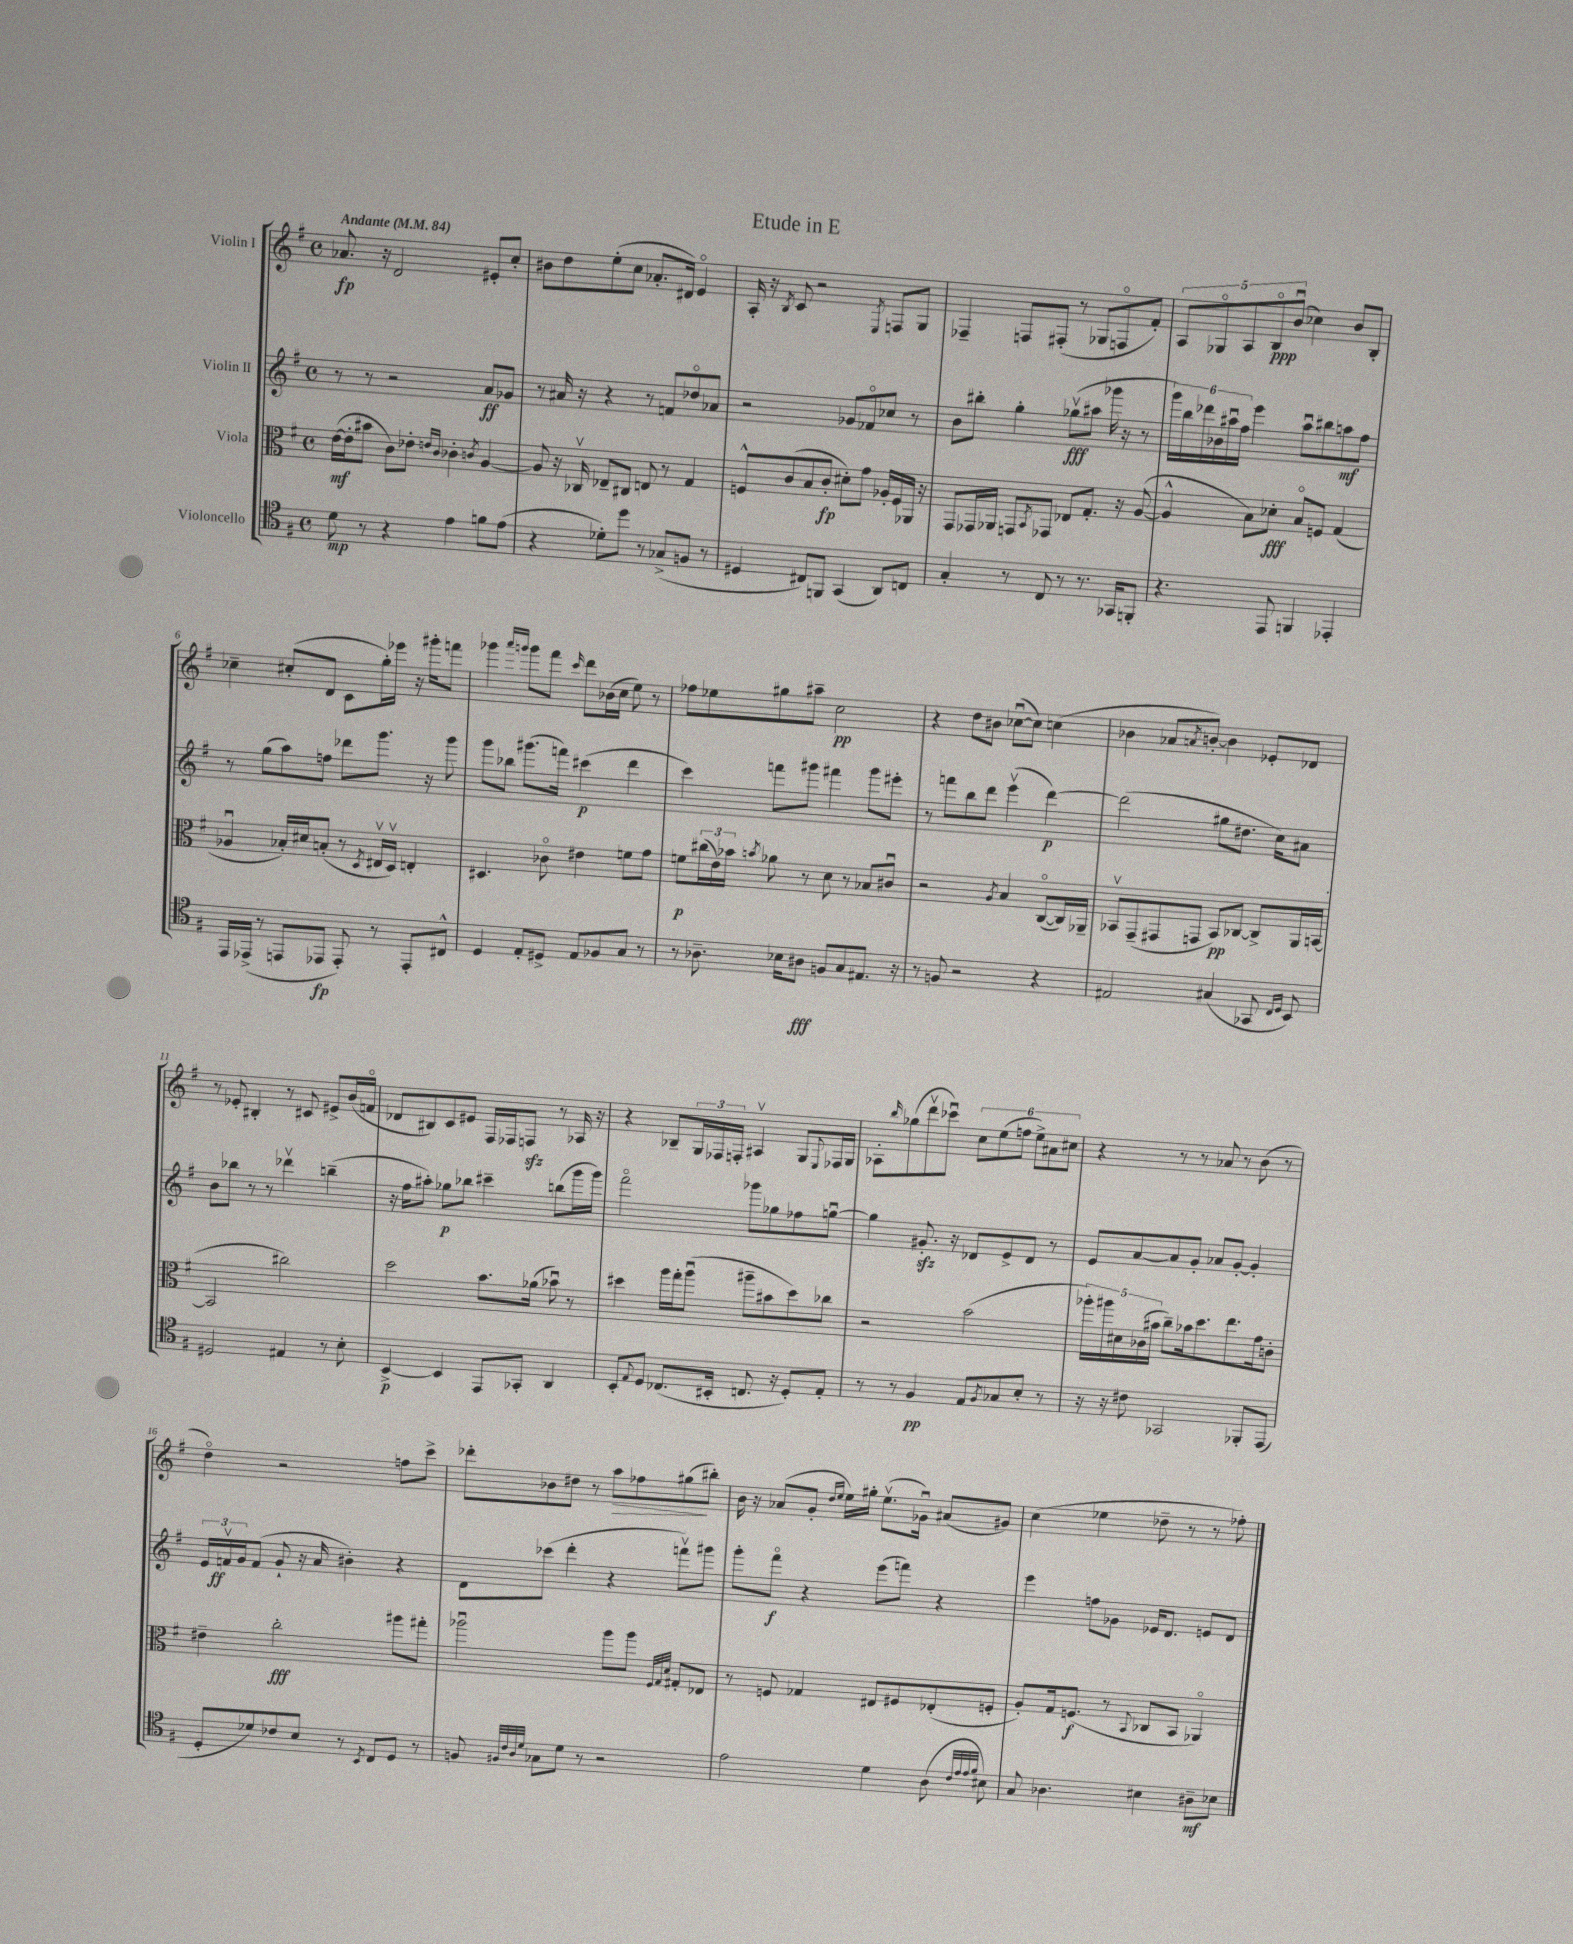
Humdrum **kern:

**kern	**kern	**kern	**kern
*staff4	*staff3	*staff2	*staff1
*clefC4	*clefC3	*clefG2	*clefG2
*k[f#]	*k[f#]	*k[f#]	*k[f#]
*M4/4	*M4/4	*M4/4	*M4/4
*met(c)	*met(c)	*met(c)	*met(c)
*MM84	*MM84	*MM84	*MM84
8d	([16e	8r	8.a-
.	16e']	.	.
8r	8b#	8r	.
.	.	.	16r
4r	8c)	2r	2d
.	8e-'	.	.
.	16qqe	.	.
.	16qqc	.	.
4e	4c-'	.	.
.	8qc	.	.
8f	[4A	8a	8e#'
(8e	.	8g-	8cc'
=	=	=	=
4r	8A]	8r	8b#
.	16r	16a#	8dd
.	16C-v	16r	.
8d-')	8E-~	4r	(8ee'
8dd	8C#	.	8cc
8r	8E	8r	8.a-'
(8G-^	8r	8f	.
.	.	.	16d#)
8F	4G	8dd-o	4eo
8r	.	8a-	.
=	=	=	=
4D#	8F^^	2r	16A'
.	.	.	16r
.	.	.	8qB
.	(8c	.	8c
8C#)	8B	.	2r
8FF	8c'	.	.
(4GG	8d#')	8g-	.
.	8g	8f-o	.
.	.	.	8qE
8AA)	16A-'	8cc-	8F
.	16F	.	.
8C	16AA-	8r	8G
.	16r	.	.
=	=	=	=
4G'	8GG	8b	4F-~
.	16GG-	8bb#'	.
.	16AA-	.	.
8r	8GG	4gg'	8F
.	8qBB	.	.
8C	8GG-	.	(8F#'
8r	8E-	(8gg-v	8r
8.r	8.G'	8aa#	8G-
.	.	16ggg-	8Fo
16GG-	16r	16r	.
8FF'	([8A	8r	8f#')
=	=	=	=
4.r	4A^^]	24ggg)	10A
.	.	24bb	.
.	.	24ddd-	.
.	.	.	10G-o
.	.	24b-	.
.	.	24aa#u	.
.	.	.	10A
.	.	24ff#	.
.	8B)	4eee	.
.	.	.	10Bo
8EE	8d-'	.	.
.	.	.	(10bu
4FF	8Bo	8aa#u	4cc-)
.	8F	8bb#	.
4EE-'	(4G	8aa	8b
.	.	8ff#	8B'
=	=	=	=
16EE	4A-u	8r	4cc-~
(16EE-^	.	.	.
8r	.	(8gg	.
8EE	16B-')	8aa)	(8cc#'
.	16d#	.	.
8EE-	(8B'	8ff	8d
8EE-')	8r	8ddd-	8c
.	8qD	.	.
8r	16E#v	8.ggg	16gg')
.	16Dv)	.	16eee-
8EE-'	4E'	.	16r
.	.	16r	16ggg#'
8C#^^	.	8ggg	8fff
=	=	=	=
4D	4.D#	8ggg	4ggg-
.	.	8bb-	.
.	.	.	16qqaaa
.	.	.	16qqggg
8E'	.	(8.ggg#	8ggg
8D#^	8c-o	.	8fff#
.	.	16fff)	.
.	.	.	16qqccc
8E	4e#	(4ccc#	8ddd
8F-	.	.	(16b-
.	.	.	16cc
8G	8f	4ddd	8ee)
8r	8g	.	8r
=	=	=	=
8r	8f	4ccc)	8ff-
8.A-~	(24cc#	.	8ee-
.	24e)	.	.
.	24b-	.	.
.	8qb	.	.
.	8a-	8fff	8gg#
16B-	.	.	.
8A#	8r	8ggg#	8aa#~
8F	8d	4fff#	2cc
8G	8r	.	.
8.E#	8B-	8ggg#	.
.	8c#u	8eee#'	.
16r	.	.	.
=	=	=	=
8r	2r	8r	4r
8F	.	8fff	.
2r	.	8bb	8dd
.	.	8ddd	8b#
.	8qA	.	.
.	4B	(4eeev	([8cc-u
.	.	.	8cc-])
4r	([8Co	[4ddd)	(4cc
.	16C])	.	.
.	16AA-~	.	.
=	=	=	=
2E#	8BB-v	(2ddd]	4b-
.	(8GG~	.	.
.	8GG#	.	8a-
.	.	.	8qa
.	8GG	.	[8b')
(4G#	8BB-)	8gg#	4b]
.	[8C-	8.dd#	.
8GG-	8C-^]	.	8e-'
.	.	16cc)	.
16qqC	.	.	.
16qqD	.	.	.
8BB)	16AA	8a#	8d-
.	([16BB	.	.
=	=	=	=
2D#	2BB]	8b	8r
.	.	8bb-	8e-'
.	.	8r	4B#'
.	.	8r	.
4E#	2cc#)	4ddd-v	8r
.	.	.	8c#
8r	.	(4bb~	8e#^
8B'	.	.	(16b
.	.	.	16fo
=	=	=	=
[4BB^	2dd	16r	8d-
.	.	16ff#	.
.	.	8aa#')	8B#)
4BB]	.	8gg-	8c
.	.	8bb-	8e#
8EE	8.b	4ccc#~	16F#
.	.	.	16F-
8GG-'	.	.	8F
.	(16a-	.	.
4AA	8b-u)	(8bb	8r
.	8r	16ggg	16A-
.	.	16ggg)	16r
=	=	=	=
8BB'	4dd#	2fff#o	4r
8qqE	.	.	.
8D	.	.	.
(8.C-	16aa	.	8B-~
.	16gg'	.	.
.	(8aau	.	24G
.	.	.	24F-
16BB#'	.	.	.
.	.	.	24F'
8.C	8aa#~	8ggg-	4A#v
.	8b#	8gg-	.
16r	.	.	.
8D')	8dd#)	8ff-	8G
.	.	.	8qqE
8E'	8cc-	[8ggu	16F-
.	.	.	16G
=	=	=	=
8r	2r	4gg]	8A-'
.	.	.	16qqbb
8r	.	.	(8gg-
4F#	.	8.g#'	8dddv
.	.	.	8ccc-u)
.	.	16r	.
8E	(2b	8d-	12cc
.	.	.	(12ee
8qF#	.	.	.
8G-	.	8e^	.
.	.	.	12ff
8B'	.	8d-	12ee^)
.	.	.	12a#
8r	.	8r	.
.	.	.	12cc#
=	=	=	=
16r	20aa-')	8e	4r
.	20aa#	.	.
16r	.	.	.
.	20d#	.	.
8c#	.	[8a	.
.	(20c-	.	.
.	20b#	.	.
2GG-	8cc~)	8a]	8r
.	16b-	8g'	8r
.	8.dd	.	.
.	.	8a-	8a-
.	8.ee	[8g'	8r
8FF-'	.	4g']	(8b
.	16g	.	.
(8EE	8c'	.	8r
=	=	=	=
8D'	4e#~	24e	4ddo)
.	.	24fv	.
.	.	24g	.
8d-)	.	(8f	.
8c-	2cc'	8g`	2r
8B	.	16r	.
.	.	16a	.
8r	.	4b#')	.
8qBB	.	.	.
8C	.	.	.
8D	8aa#	4r	8ff
8r	8gg#'	.	8ccc^
=	=	=	=
8F	2aa-u	8d	8ddd-'
32qqF#	.	.	.
32qqc	.	.	.
32qqA	.	.	.
32qqd	.	.	.
8G-	.	(8ccc-	8b-
8d	.	4ddd'	8dd#
8r	.	.	8r
2r	8aa-	4r	8aa
.	8aa-	.	8ff-
.	32qqF#	.	.
.	32qqG	.	.
.	32qqd	.	.
.	8G#'	8fffv)	(8gg#
.	8E-	8ggg#	8bb#')
=	=	=	=
2e	8r	8ggg'	16b
.	.	.	16r
.	8F	8fff#o	(8a-
.	4G-	4r	8g'
.	.	.	16qqdd
.	.	.	16qqee
.	.	.	16ee)
.	.	.	16gg#'
4d	8E#	(8eee	(8.eev
.	8F#	8fff)	.
.	.	.	16g-u)
(8A	(8E-'	4r	(8a#
32qqc	.	.	.
32qqe	.	.	.
32qqe	.	.	.
32qqf#	.	.	.
8B#)	8F'	.	8g#)
=	=	=	=
8G	8A')	4eee	(4cc
4.A-	16G	.	.
.	(8.F	.	.
.	.	8ff	4ee-
.	8r	8g-	.
.	8qqBB	.	.
4B#	8C-	16e-	8dd-~
.	.	8.d	.
.	8BB	.	8r
8A#~	4AA-o)	8e	8r
8B-	.	8d	8ff-')
==	==	==	==
*-	*-	*-	*-
